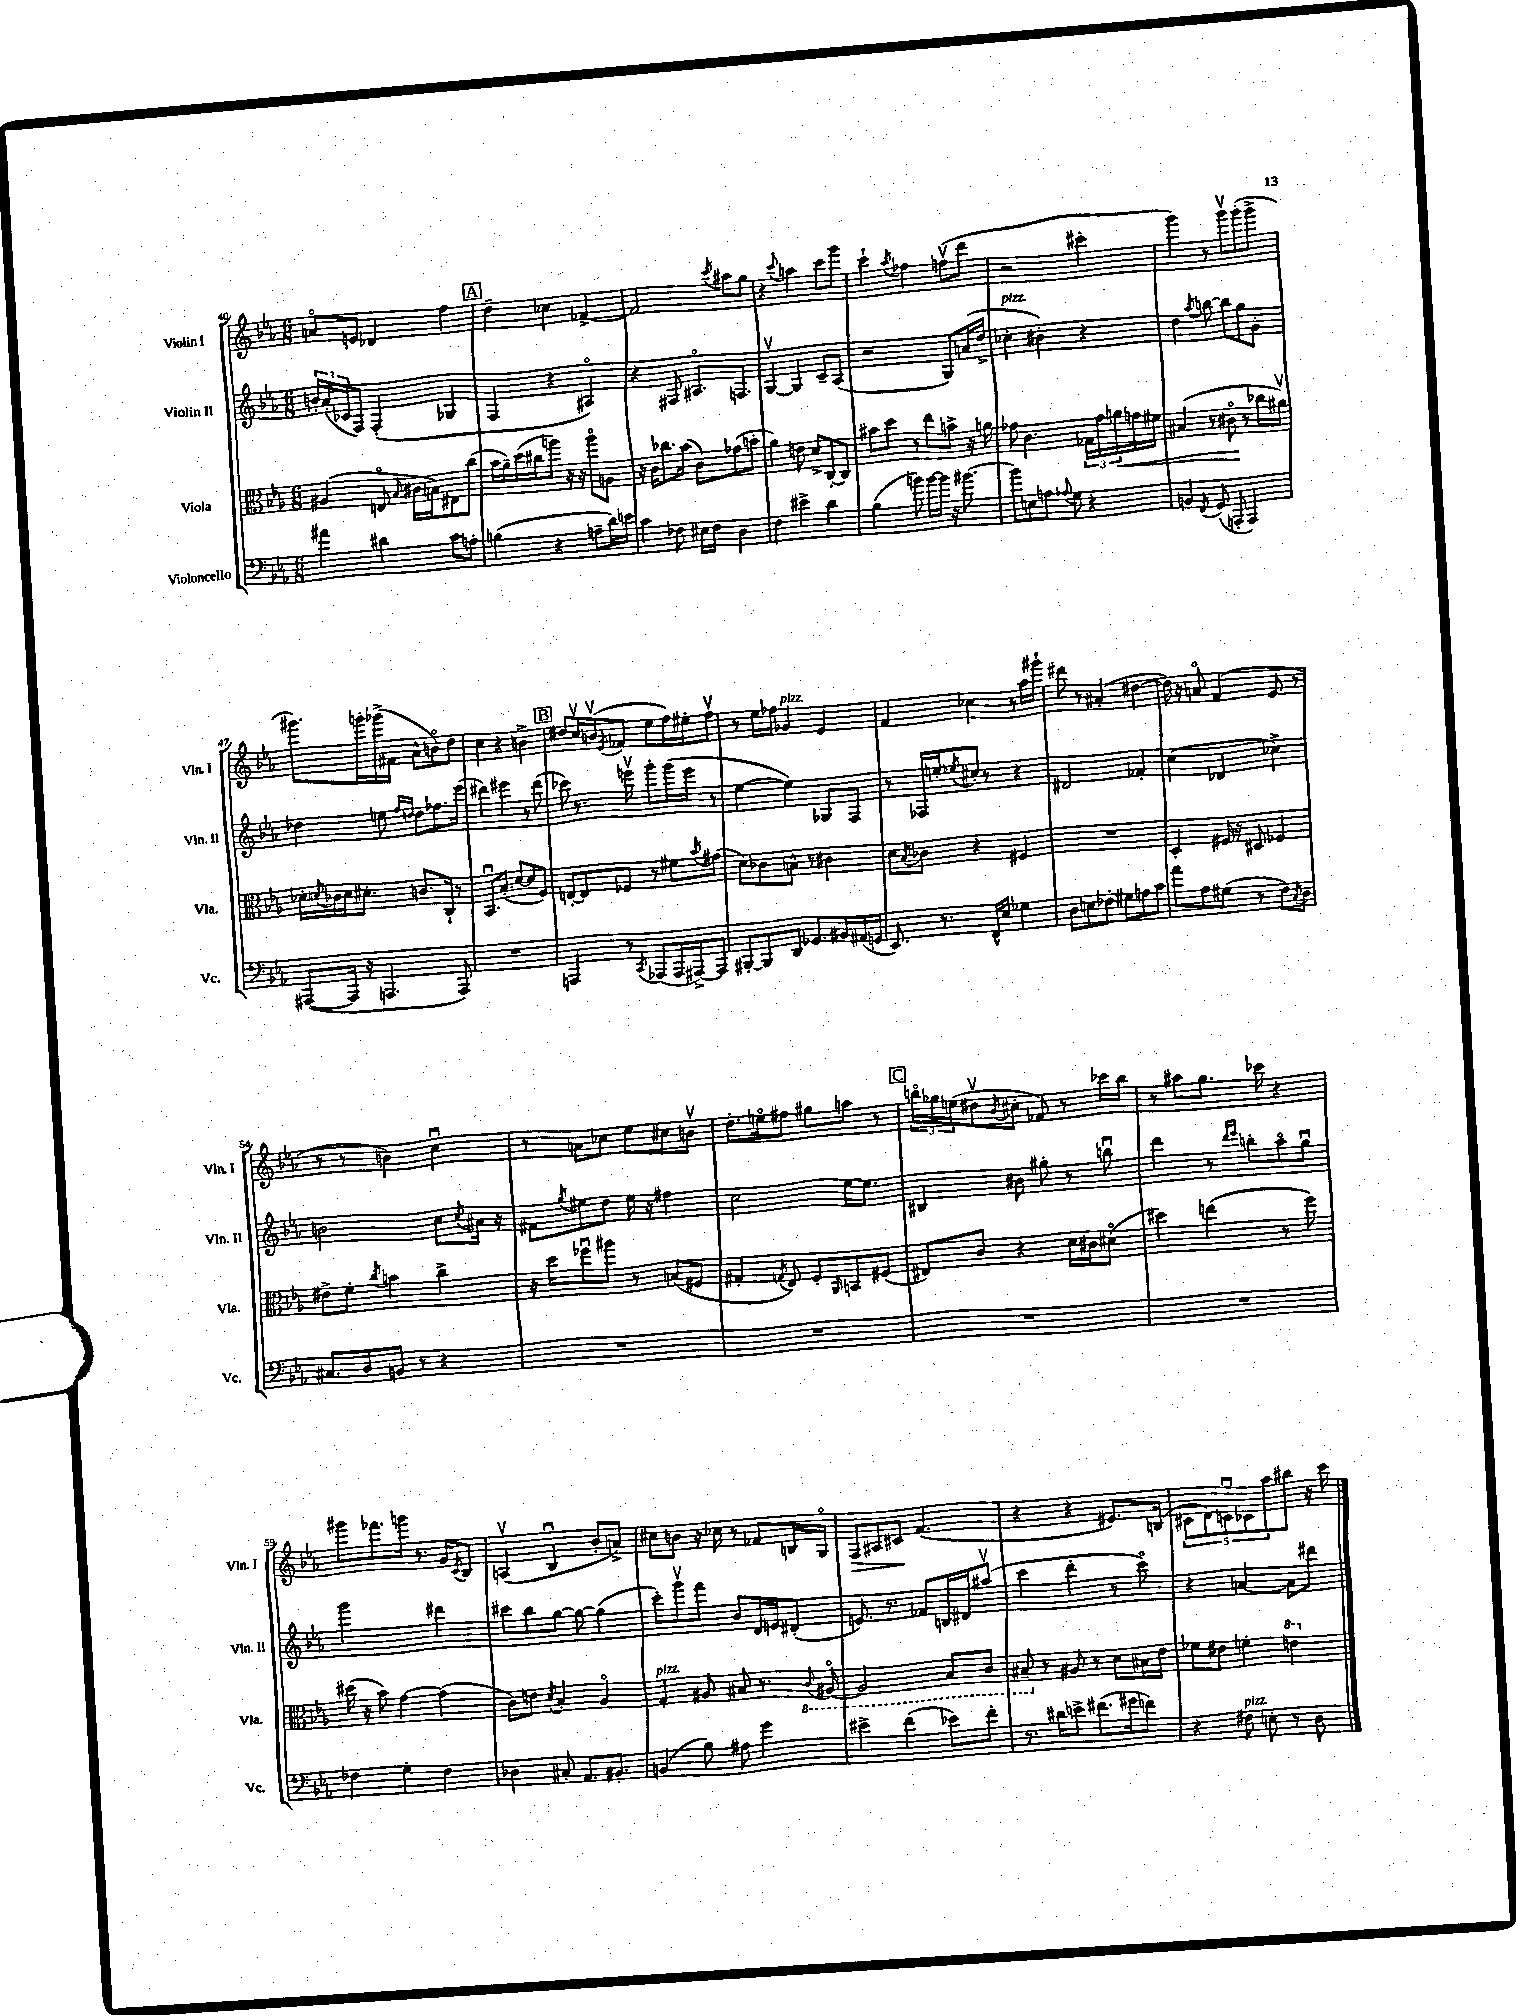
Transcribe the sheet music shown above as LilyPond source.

<<
\new StaffGroup <<
\new Staff = "s0" \with { instrumentName = "Violin I" shortInstrumentName = "Vln. I" } {
    \clef treble \key ees \major \numericTimeSignature \time 6/8
    a'8\flageolet e'8 des'4 f''4 |
    \mark \markup { \box "A" } d''4-- ces''4 fes'4~-> |
    fes'2 \acciaccatura { c'''8 } ais''8 g''8 |
    r4 \appoggiatura { c'''8 } a''4 c'''8 g'''8 |
    c'''4-! \acciaccatura { aes''8 } fes''4 f''8\upbow( d'''8 |
    r2 cis'''4-. |
    g'''4) r8 g'''8\upbow g'''8-.( g'''8-> |
    gis'''8.) g'''16-. ges'''16->( fis'16 aes'8-^ b'8\flageolet) d''8 |
    c''4 r4 b'4-> |
    \mark \markup { \box "B" } dis''8 c''16\upbow b'16\upbow( \acciaccatura { ees'8 } fes'8 ees''8 f''16) eis''16-. f''8\upbow |
    r8 ees''16 fes''16 ges'4^\markup { \italic "pizz." } ees'4 |
    f'4 ces''4 r8 aes''16 gis'''16-! |
    dis'''8 r8 ais'4-.( dis''4~ |
    dis''16) r16 a'8\flageolet f'4( ees'8 r8 |
    r8 r8 b'4) c''4\downbow |
    r8 a'8 ces''8 ees''8 cis''8 b'8\upbow |
    d''8.-. e''16\flageolet fis''8 gis''8 a''8 r8 |
    \mark \markup { \box "C" } \tuplet 3/2 { b''16\flageolet ges''16 e''16( } dis''8\upbow \acciaccatura { bes'8 } cis''8-. fes'8) r8 ces'''16 b''16 |
    r8 ais''8 g''8. ces'''16 r4 |
    gis'''8 fes'''8. g'''16 r8. g'16 \acciaccatura { c'8 } bes8 |
    a4\upbow( bes4\downbow bes'8-. a'8->) |
    cis''8 b'8 r16 ces''16 r8 fes'8 b16 g16\flageolet |
    f8\> ais8 cis'8\! f'4.( |
    r4 r4 eis'8.) b16( |
    \tuplet 5/4 { cis'8 d'8) c'8\downbow ces'8 aes''8 } bis''8 r16 c'''16 \bar "|." |
}
\new Staff = "s1" \with { instrumentName = "Violin II" shortInstrumentName = "Vln. II" } {
    \clef treble \key ees \major \numericTimeSignature \time 6/8
    \tuplet 3/2 { b'16-. aes'16-.( ces'16 } f8) f4-.( ges4 |
    \mark \markup { \box "A" } f4 r4 ais4\flageolet) |
    r4 fis8 ais8.\flageolet f8. |
    g4~\upbow g4 c'8-- aes8( |
    r2 g8) a'16( d''16-> |
    ces''4-.^\markup { \italic "pizz." } bis'4-.) r4 |
    d''4 \acciaccatura { aes''8 } b''8~ b''8 g''8 g'8-. |
    des''4 e''8 \grace { f''16 d''16 } d''8 fes''8. ees'''16( |
    dis'''4) eis'''4 r8 dis'''8( |
    \mark \markup { \box "B" } ces'''8) r8. e'''16\upbow g'''8-. g'''16( e'''16 r8 |
    ees''4~ ees''4) ges8 f8 |
    r8 fes16 e''16-. \acciaccatura { ees''8 } cis''8-. r8 r4 |
    dis'2 fes'4-. |
    c''4( des'4 ces''4->) |
    b'2 c''8 \acciaccatura { c''8 } ais'16 r16 |
    fis'8 \acciaccatura { g''8 } eis''8 d''8 eis''16 r16 fis''4 |
    c''2 ees''16~ ees''8. |
    \mark \markup { \box "C" } bis4 bis'8 gis''8-. r8 b''8\downbow |
    d'''4 r8 \grace { d'''16 ees'''16 } b''8-. aes''8\flageolet g''8\downbow |
    g'''2 dis'''4 |
    cis'''8 bes''8 g''8~ g''8~ g''4( |
    c'''8-.) g'''8\upbow f'''8 bes'8 d'16 e'16 dis'8-.( |
    e'8.) r8. fes'8 b16 dis'16 ais''8\upbow( |
    c'''4 d'''4-. r8 c'''8\flageolet) |
    r4 a'4~ a'8 dis'''8 \bar "|." |
}
\new Staff = "s2" \with { instrumentName = "Viola" shortInstrumentName = "Vla." } {
    \clef alto \key ees \major \numericTimeSignature \time 6/8
    ais4( e8\flageolet \grace { bes16 } cis'16 b16) eis8 c''8( |
    \mark \markup { \box "A" } bes'16 aes'16--) d''16( cis''16 a''8) r16 r16 a''8\flageolet a8 |
    r16 c'16 ces''8. bes'16( c'8) ges'8( b'8-. |
    aes'4) e'8 d'8-> c8~-. c8 |
    bis'8 d''8 r8 ees''8 b'8-> r16 a'16 |
    ges'8 c'4. \tuplet 3/2 { ges16 ges'16 a'16\< } g'16 fis'16 |
    bis4( r8 cis'8\flageolet\! r8 ces''16 ais'16\upbow) |
    des'16-. \acciaccatura { d'8 } ces'16 d'16 dis'8.-. c'8. c16-! r8 |
    bes,8.\downbow bes8.-.( d'8~ d'8 f8) |
    \mark \markup { \box "B" } e8~-. e8 fes8 r8 fis'8 \acciaccatura { bes'8 } gis'8( |
    d'8) ces'8 b8-^ r8 cis'4 |
    d'8 \acciaccatura { bes8 } ces'8 r4 fis4 |
    R2. |
    d4-. fis16 r16 dis8 fes4 |
    eis'8-> f'8-. \acciaccatura { c''8 } b'4 c''4-> |
    r16 d''16 fes''8\downbow ais''8 r8 b8( fis8 |
    gis4-. \acciaccatura { g8 } ees8) f8-. \grace { aes,16 } b,8 fis8( |
    \mark \markup { \box "C" } eis8) c'8 r4 d'16 cis'16 dis'8\flageolet( |
    dis''4) e''4( r8 f''8) |
    dis''16( r16 bes'8) g'4~ g'4( |
    c'8) e'8 \acciaccatura { d'8 } bes4-. aes4\flageolet |
    g4-.^\markup { \italic "pizz." } ais8 bis8 r8. \ottava #-1 \appoggiatura { c8 } ais,16~\flageolet |
    ais,2 bes,8 c8 |
    bis,8-- \ottava #0 r8 ais8 r8 d'8 bis16 ees'16 |
    fes'8 eis'8 f'4-. \ottava #1 e''4 \ottava #0 \bar "|." |
}
\new Staff = "s3" \with { instrumentName = "Violoncello" shortInstrumentName = "Vc." } {
    \clef bass \key ees \major \numericTimeSignature \time 6/8
    ais'4 dis'4 c'8 a8-. |
    \mark \markup { \box "A" } b4( r4 a8-- d'16) e'16 |
    c'4 fes8 eis16 fes16 d4 |
    f4 eis'4-> d'4 |
    bes4( b'8) b'16~ b'16 r16 bis'8.~ |
    bis'8 e8 a8 \appoggiatura { aes8 } g8 r4 |
    b,4 \acciaccatura { f,8 } g,8( a,,8-. a,,4) |
    ais,,8~( ais,,16 r16 a,,4. a,,8) |
    R2. |
    \mark \markup { \box "B" } a,,4 r8 \acciaccatura { c,8 } aes,,8( aes,,16 ais,,16~->) ais,,8 |
    bis,,8~-. bis,,8 d,8 ges,8. bis,16 ais,16( g,16 |
    ees,8.) r8. f,16-^ ees16 ges4 |
    d8 e8 fes8-. gis8 a8 c'8 |
    aes'8 aes8 gis8( r8 f8) \acciaccatura { c8 } d8 |
    cis8. d16 b,8 r8 r4 |
    R2. |
    R2. |
    \mark \markup { \box "C" } R2. |
    R2. |
    fes4 g4-. fes4 |
    des4 cis8-. aes,8. bis,8.-. |
    b,4( bes8) ais8 g'4 |
    eis'4-> f'4( ees'8) f'8-. |
    r8. dis'16 e'8-> fis'8.( gis'16 f'8) |
    r4 fis8^\markup { \italic "pizz." } e8-. r8 d8 \bar "|." |
}
>>
>>
\layout { \context { \Score currentBarNumber = #40 } }
